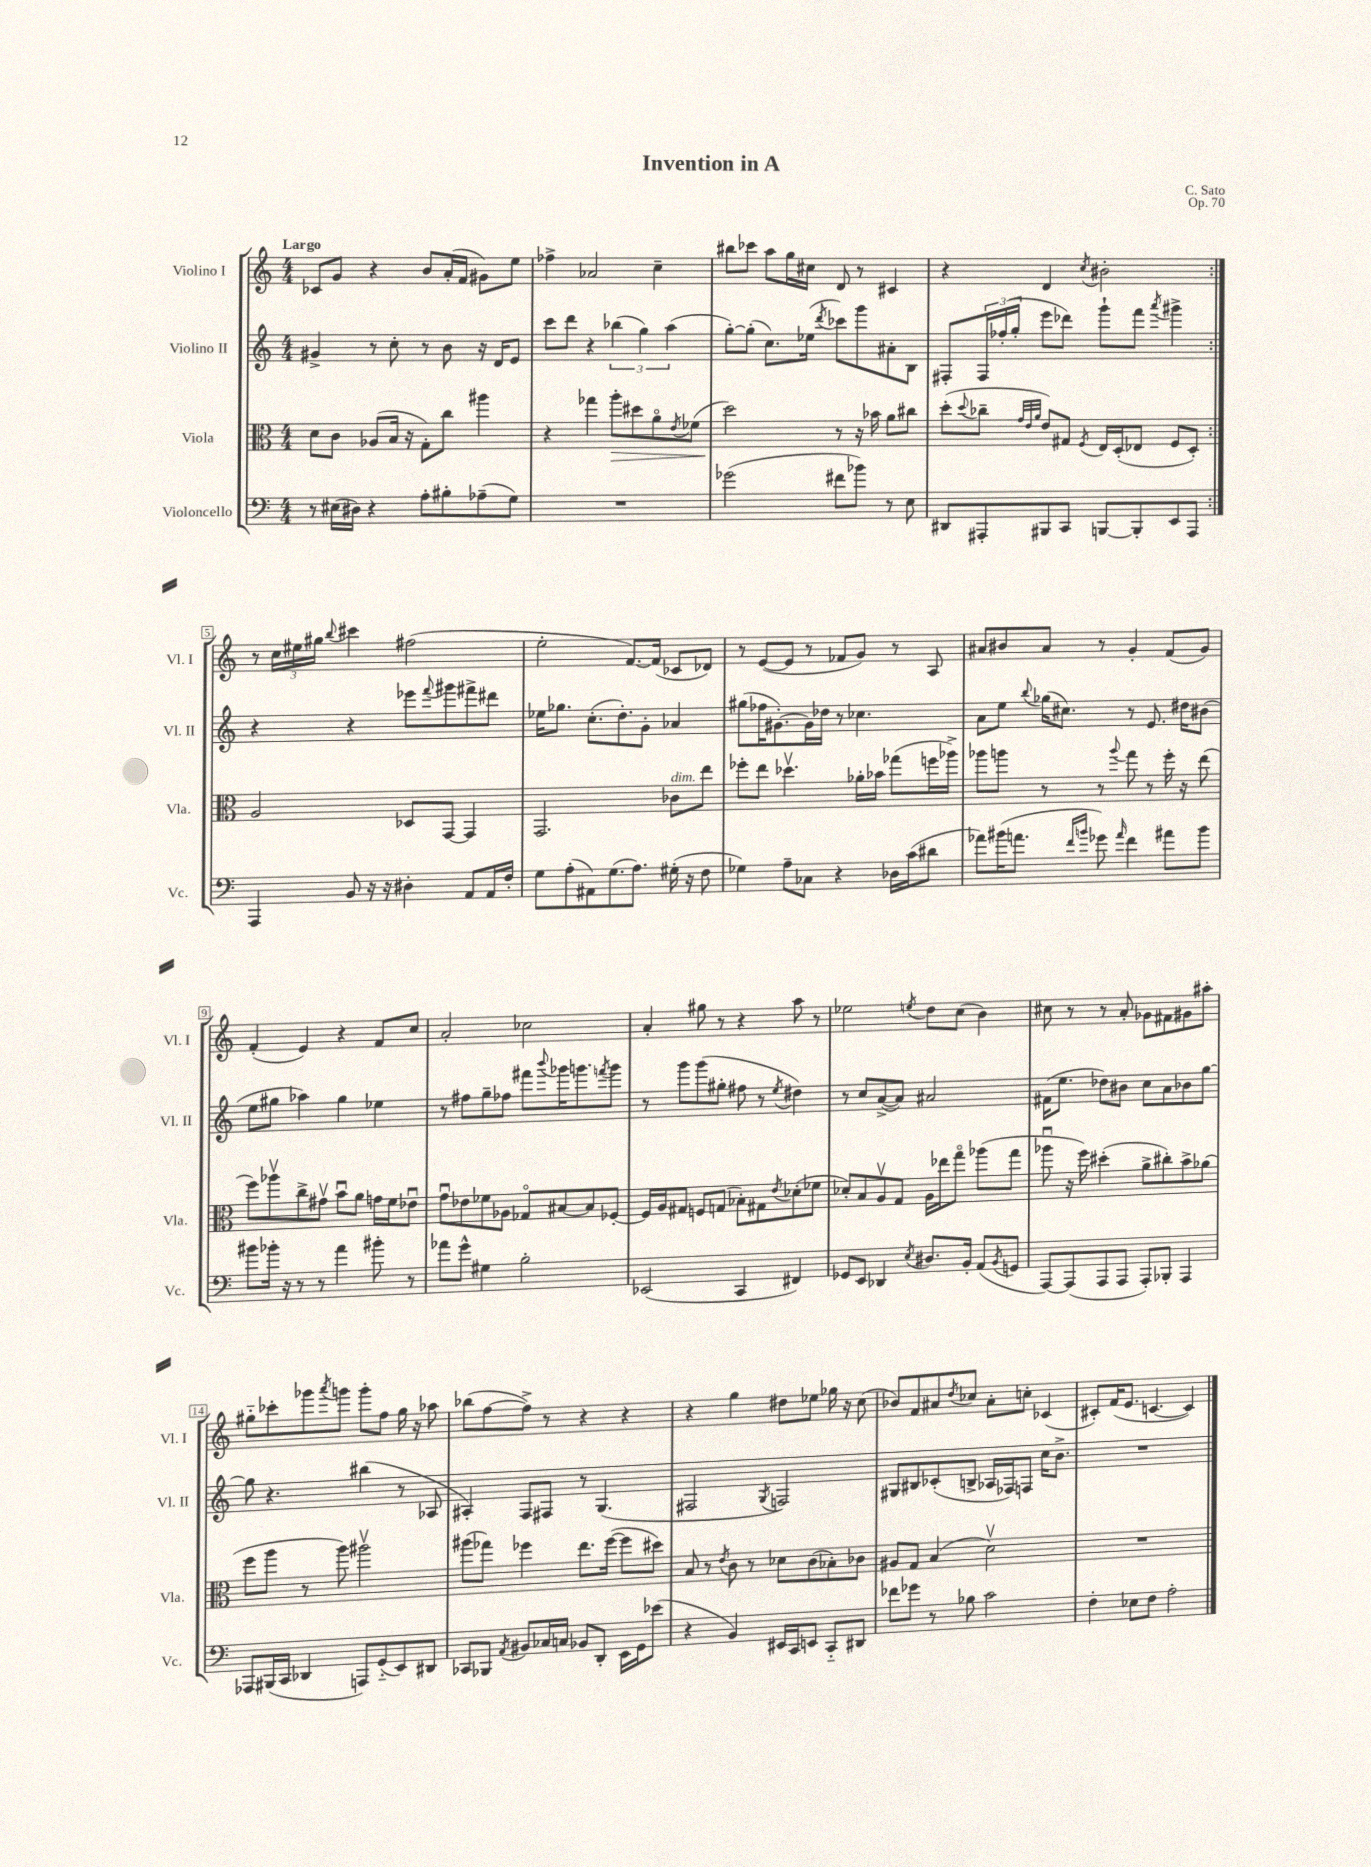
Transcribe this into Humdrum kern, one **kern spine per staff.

**kern	**kern	**kern	**kern
*staff4	*staff3	*staff2	*staff1
*clefF4	*clefC3	*clefG2	*clefG2
*k[]	*k[]	*k[]	*k[]
*M4/4	*M4/4	*M4/4	*M4/4
8r	8d	4g#^	8c-
(16E#	8c	.	8g
16D#)	.	.	.
4r	(8A-	8r	4r
.	16B	8cc'	.
.	16r	.	.
8A'	8G')	8r	8b
8B#'	8cc	8b	(16a'
.	.	.	16f
(8A-~	4aa#	16r	8g#)
.	.	16d	.
8G)	.	8e	8ee
=	=	=	=
1r	4r	8ccc	4ff-^
.	.	8ddd	.
.	4gg-	4r	2a-
.	8aa'	(6bb-	.
.	8dd#	.	.
.	.	6gg)	.
.	8ao	.	4cc~
.	.	(6aa	.
.	8qe	.	.
.	(8f-	.	.
=	=	=	=
(2g-	2dd)	[8gg')	8bb#
.	.	(8gg']	8ccc-
.	.	8.cc)	8aa
.	.	.	16gg
.	.	(16ee-	16cc#
.	.	8qddd	.
8f#	8r	8ccc-)	8d
8b-)	16r	8ggg	8r
.	16b-	.	.
8r	8a	8a#'	4c#
8E	8cc#	8B	.
=	=	=	=
8DD#	(8dd'	8F#'	4r
.	8qqdd	.	.
8AAA#'	8cc-~	24F#	.
.	.	(24ff-'	.
.	.	24gg'	.
.	32qqg	.	.
.	32qqe	.	.
.	32qqa	.	.
8BBB#	8e)	8eee	4d
8CC	8G#	8ddd-)	.
.	8qF	.	8qcc
[8BBB	16E	8ggg`	2b#'
.	(16D'	.	.
8BBB']	8E-	8fff	.
.	.	8qaaa	.
8EE	8F	4ggg#^	.
8AAA#	8D')	.	.
=:|!	=:|!	=:|!	=:|!
4AAA	2A	4r	8r
.	.	.	24cc
.	.	.	24ee#
.	.	.	24gg#
.	.	.	8qqbb
8BB	.	4r	4ccc#
16r	.	.	.
16r	.	.	.
4D#'	8D-	8eee-	(2ff#
.	.	8qqfff	.
.	[8GG	8ggg#	.
8AA	4GG]	8fff#^	.
16AA	.	8ddd#	.
16F'	.	.	.
=	=	=	=
8G	2.GG	16ee-	2ee'
.	.	8.gg-	.
(8A'	.	.	.
8AA#)	.	(8.cc'	.
(8.G	.	.	.
.	.	8.dd')	.
.	.	.	[8.f)
8.A)	.	.	.
.	.	8g'	.
.	.	.	(16f]
(16G#'	8c-	4a-	8c-
16r	.	.	.
8F	8ee	.	8d-)
=	=	=	=
4G-)	8ff-'	(8gg#	8r
.	8ee	16ff-	([8e
.	.	[8.g#')	.
8A~	4.dd-v	.	8e]
8C-	.	16g#]	8r
.	.	16dd-	.
4r	.	8r	8f-
.	16a-'	4.cc-	8g)
.	16b-	.	.
16D-	(8gg-	.	8r
(16c	.	.	.
8d#	16ff	.	8A
.	16aa-^)	.	.
=	=	=	=
8a-)	8aa-	8a	8a#
(16b#	8aa	8ee	8b#
8.a	.	.	.
.	.	8qqbb	.
.	8r	(16gg-	8a#
.	.	8.cc#)	.
16qqf	.	.	.
16qqb	.	.	.
8g-)	8r	.	8r
16qqa	8qqaa	.	.
4f	8gg	8r	4g'
.	8r	8.e	.
8a#	16ff'	.	(8f
.	16r	16dd#	.
8b	(8ee	(8b#	8g)
=	=	=	=
8b#	8ff)	8ee	(4f'
16b-'	8aa-v	8gg#	.
16r	.	.	.
8r	8cc^	4aa-)	4e)
8r	8g#v	.	.
4a	8bu	4gg#	4r
.	8a	.	.
8b#'	16g	4ee-	8f
.	16f	.	.
8r	8e-u	.	8cc
=	=	=	=
8a-	8gu	8r	2a'
8g^^	8e-	8ff#	.
4G#	8f-	8gg~	.
.	8A-	8ff-	.
2B'	8G-o	8fff#	2cc-
.	.	8qqbbb	.
.	[8B#	16ggg-	.
.	.	8.ggg	.
.	8B#]	.	.
.	.	8qfff	.
.	[8F-'	8ggg	.
=	=	=	=
(2EE-	16F-]	8r	4a'
.	16A	.	.
.	8G#	8ggg	.
.	8F	(8ggg	8gg#
.	(8G	8gg#'	8r
4CC	8B-')	8ff#	4r
.	8G#	8r	.
.	8qe	8qee	.
4FF#)	(8d-'	4dd#)	8aa
.	8f-	.	8r
=	=	=	=
8GG-	8d-')	8r	2ee-
8EE	8B	8cc	.
4DD-	8Av	([8a^	.
.	8G	8a])	.
8qE	.	.	8qee
8.D#	16A	2a#	8dd
.	16ee-	.	.
.	8ggo	.	(8cc
16BB'	.	.	.
(8AA	(8aa-	.	4b)
8qBB	.	.	.
8GG	8gg	.	.
=	=	=	=
[8AAA)	8aa-u	(16f#	8cc#
.	.	8.ee	.
(8AAA]	16r	.	8r
.	16ff)	.	.
8AAA	(4dd#'	8dd-)	8r
8AAA	.	8b#	8a'
8AAA')	8a^	8cc	8g-
8BBB-'	8cc#')	8a	8f#
4AAA	8b^	8b-	8g#
.	(8a-	[8gg	8aa#'
=	=	=	=
8AAA-	8ff	8gg]	8gg#'~
(16BBB#	8aa	4.r	8ccc-'
16CC	.	.	.
4DD-	8r	.	8ggg-
.	.	.	8qaaa
.	8aa)	.	8ggg
8AAA)	2aa#v	(4bb#	8ggg'
(8GG'~	.	.	8ff
8EE)	.	8r	16gg#
.	.	.	16r
8DD#	.	8A-	8aa-
=	=	=	=
8CC-	(8aa#	4A#')	(8bb-
8BBB-	8gg-)	.	[8ff
8qAA	.	.	.
8BB#	4ff-	8F	8ff^])
16C-	.	8F#	8r
16C	.	.	.
8BB-	8.ee	8r	4r
8DD'	.	(4.G	.
.	([16ff-	.	.
16EE	8ff-]	.	4r
16GG	.	.	.
(8e-	8dd#)	.	.
=	=	=	=
4r	8B	2F#	4r
.	8r	.	.
.	8qe	.	.
4BB)	8c	.	4gg
.	8r	.	.
.	.	8qG	.
16EE#	8d-	2F)	8dd#
16CC	.	.	.
8EE	(8c	.	8ee-
8CC'~	8B-')	.	16gg-
.	.	.	16r
8DD#	8c-	.	(8cc
=	=	=	=
8f-	8A#	8G#	8b-)
8g-	8G	8B#	8f
8r	(4B	(8c-'	8a#
.	.	.	8qdd
8B-	.	8B^	8cc-
2c	2dv)	16A-	8a#'
.	.	16F-)	.
.	.	8F	8cc'
.	.	16cc	(4c-
.	.	8.b^	.
=	=	=	=
4F'	1r	1r	8c#')
.	.	.	(16f
.	.	.	8.e
8E-	.	.	.
8F	.	.	[4.c
2A'	.	.	.
.	.	.	4c])
==	==	==	==
*-	*-	*-	*-
